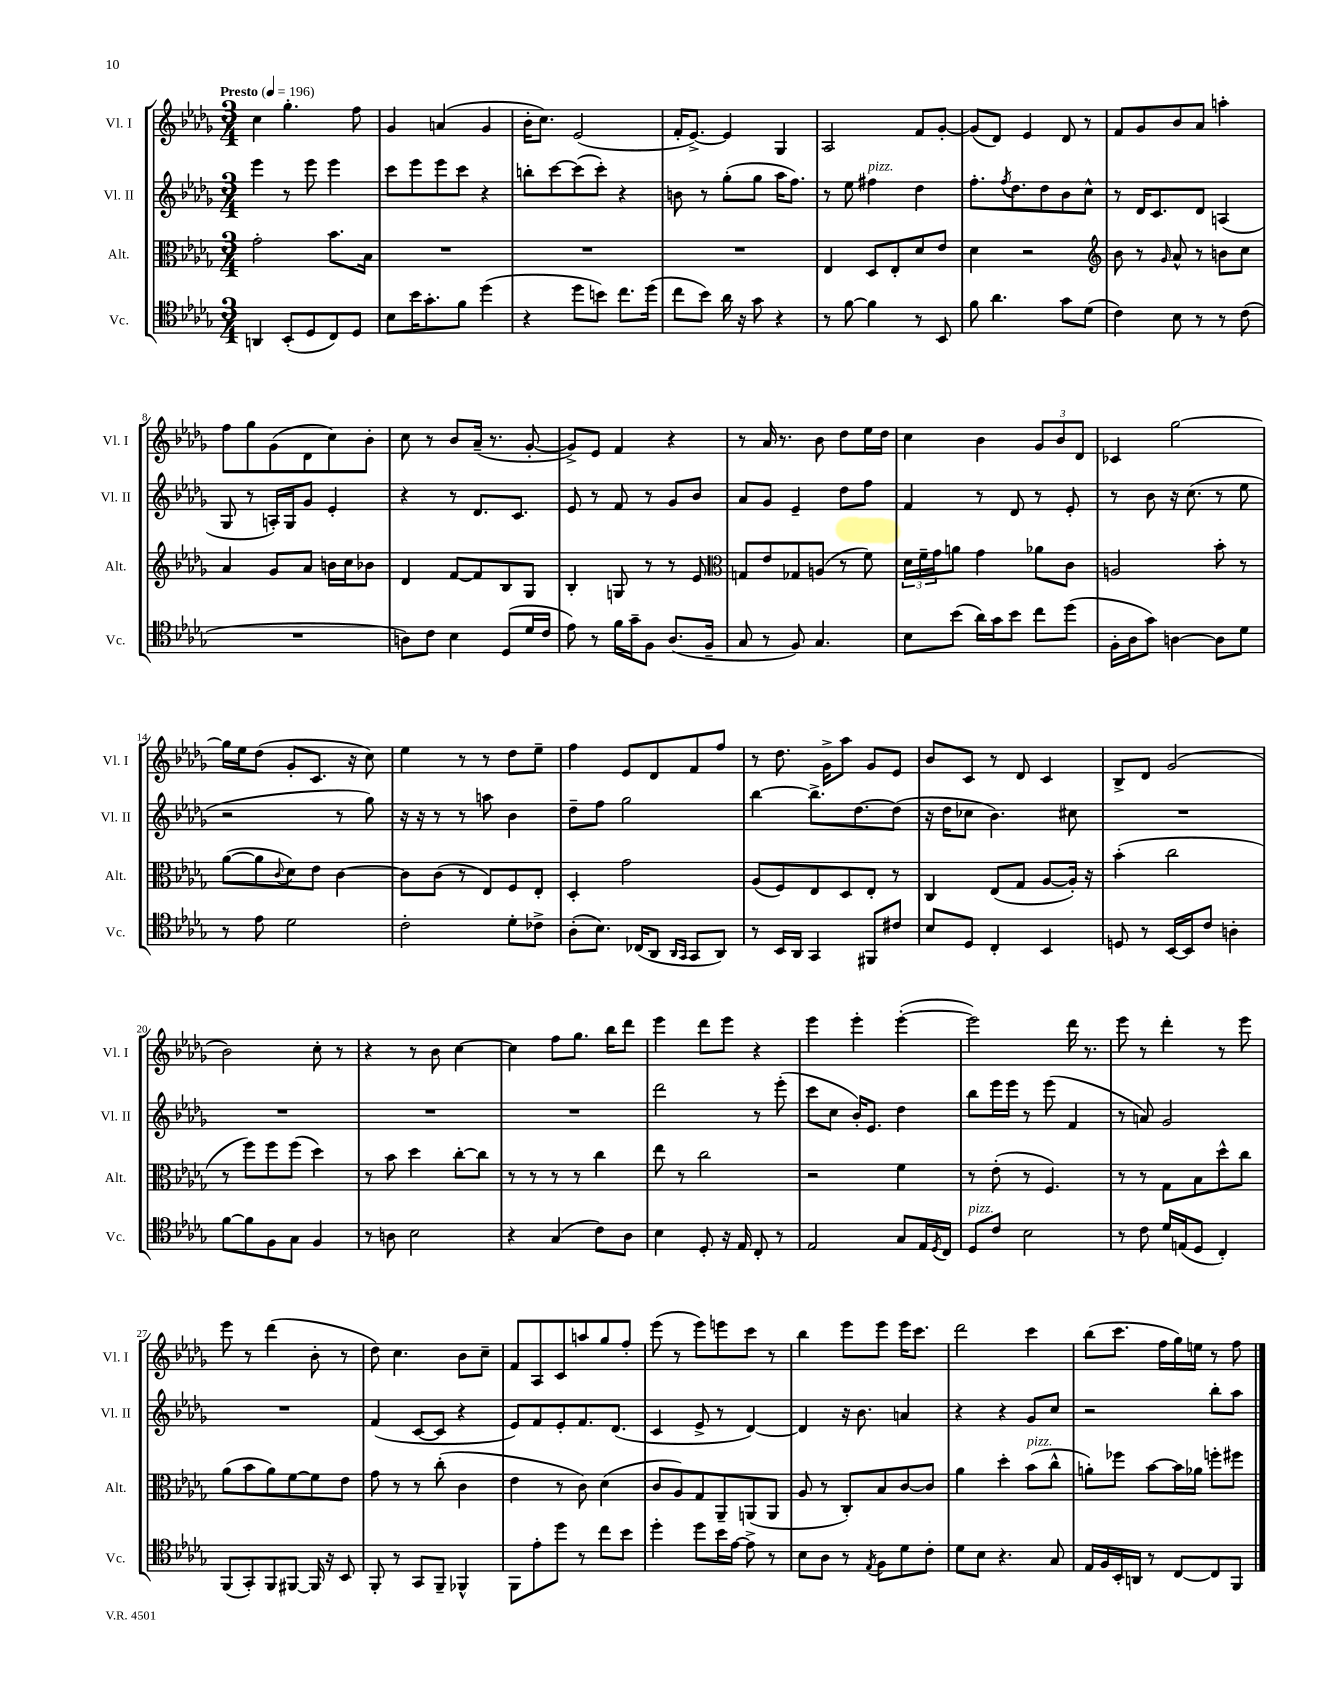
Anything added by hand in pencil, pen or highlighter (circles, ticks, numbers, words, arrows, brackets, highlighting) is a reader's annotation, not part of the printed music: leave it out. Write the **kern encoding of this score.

**kern	**kern	**kern	**kern
*staff4	*staff3	*staff2	*staff1
*clefC4	*clefC3	*clefG2	*clefG2
*k[b-e-a-d-g-]	*k[b-e-a-d-g-]	*k[b-e-a-d-g-]	*k[b-e-a-d-g-]
*M3/4	*M3/4	*M3/4	*M3/4
*MM196	*MM196	*MM196	*MM196
4AA/	2g-'\	4eee-\	4cc\
(8BB-'/L	.	8r	4.gg-'\
8D-/	.	8eee-\	.
8C/)	8.b-\L	4eee-\	.
8D-/J	.	.	8ff\
.	16B-\Jk	.	.
=	=	=	=
8B-\L	2.r	8ccc\L	4g-/
16b-\K	.	8eee-\	.
8.g-'\	.	.	.
.	.	8eee-\	(4a/
8f\J	.	8ccc\J	.
(4dd-\	.	4r	4g-/
=	=	=	=
4r	2.r	8bb'\L	16b-'\LK
.	.	.	8.cc\J)
.	.	[8ccc\	.
8dd-\L	.	(8ccc\]	(2e-/
8b\J)	.	8ccc'\J)	.
8.cc\L	.	4r	.
(16dd-\Jk	.	.	.
=	=	=	=
8cc\L	2.r	8b\	16f'/LK
.	.	.	[8.e-^/J)
8b-\J)	.	8r	.
16a-\	.	(8gg-'\L	4e-/]
16r	.	.	.
8g-\	.	8gg-\J	.
4r	.	16aa-\LK	4G-/
.	.	8.ff\J)	.
=	=	=	=
8r	4E-/	8r	2A-/
[8f\	.	8ee-\	.
4f\]	8D-/L	4ff#\	.
.	8E-'/	.	.
8r	8d-/	4dd-\	8f/L
8BB-/	8e-/J	.	[8g-'/J
=	=	=	=
8f\	4d-\	8.ff'\L	(8g-/]L
4.a-\	.	.	8d-/J)
.	.	8qff/	.
.	.	8.dd-\	.
.	2r	.	4e-/
.	.	8dd-\	.
8g-\L	.	8b-\	8d-/
(8d-\J	.	8cc^^\J	8r
=	=	=	=
*	*clefG2	*	*
4c\)	8b-\	8r	8f/L
.	8r	16d-/LK	8g-/
.	.	8.c/	.
.	16qqg-/	.	.
8B-\	8a-^^/	.	8b-/
8r	8r	8d-/J	8a-/J
8r	8b\L	(4A/	4aa'\
(8c\	8cc\J	.	.
=	=	=	=
2.r	4a-/	8G-/	8ff\L
.	.	8r	8gg-\
.	8g-/L	16A'/LL)	(8g-\
.	.	16G-/J	.
.	8a-/J	8g-/J	8d-\
.	16b\LL	4e-'/	8cc\)
.	16cc\J	.	.
.	8b-\J	.	8b-'\J
=	=	=	=
8A\L)	4d-/	4r	8cc\
8c\J	.	.	8r
4B-\	[8f/L	8r	8b-/L
.	8f/]	8.d-/L	(16a-~/Jk
.	.	.	8.r
(8D-/L	8B-/	.	.
.	.	8.c/J	.
16d-/L	8G-/J	.	[8g-'/
16c/JJ	.	.	.
=	=	=	=
8e-\)	4B-'/	8e-/	8g-^/]L)
8r	.	8r	8e-/J
16f\LL	8G/	8f/	4f/
16g-~\J	.	.	.
8F\J	8r	8r	.
(8.A-/L	8r	8g-/L	4r
.	8e-/	8b-/J	.
16F~/Jk	.	.	.
=	=	=	=
*	*clefC3	*	*
8G-/	8G/L	8a-/L	8r
8r	8e-/	8g-/J	16a-/
.	.	.	8.r
8F/)	8G-/	4e-~/	.
4.G-/	(8A/J	.	8b-\
.	8r	8dd-\L	8dd-\L
.	8f\)	8ff\J	16ee-\L
.	.	.	16dd-\JJ
=	=	=	=
8B-\L	24d-\LL	4f/	4cc\
.	24f~\	.	.
.	24g-\J	.	.
(8b-\J	8a\J	.	.
16a-\LL)	4g-\	8r	4b-\
16g-\J	.	.	.
8b-\J	.	8d-/	.
8cc\L	8a-\L	8r	12g-/L
.	.	.	12b-/
(8dd-\J	8c\J	8e-'/	.
.	.	.	12d-/J
=	=	=	=
16F'\LL	2A/	8r	4c-/
16A-\J	.	.	.
8g-\J)	.	8b-\	.
[4A\	.	16r	[2gg-\
.	.	(8.cc\	.
8A\]L	8b-'\	8r	.
8d-\J	8r	8ee-\	.
=	=	=	=
8r	([8a-\L	2r	16gg-\]LL
.	.	.	16ee-\J
8e-\	8a-\]	.	(8dd-\J
.	8qqc/	.	.
2d-\	8d-\)	.	8g-'/L
.	8e-\J	.	8.c/J
.	[4c\	8r	.
.	.	.	16r
.	.	8gg-\)	8cc\)
=	=	=	=
2c'\	8c\]L	16r	4ee-\
.	.	16r	.
.	(8c\J	8r	.
.	8r	8r	8r
.	8E-/L)	8aa\	8r
8d-'\L	8F/	4b-\	8dd-\L
8c-^\J	8E-'/J	.	8ee-~\J
=	=	=	=
(8A-'\L	4D-'/	8dd-~\L	4ff\
8.B-\J)	.	8ff\J	.
.	2g-\	2gg-\	8e-/L
(16C-/LK	.	.	.
8AA-/J	.	.	8d-/
16qqAA-/LL	.	.	.
16qqGG-/JJ	.	.	.
8GG-/L	.	.	8f/
8AA-/J)	.	.	8ff/J
=	=	=	=
8r	(8A-/L	[4bb-\	8r
16BB-/LL	8F/)	.	8.dd-\
16AA-/JJ	.	.	.
4GG-/	8E-/	8.bb-^\]L	.
.	.	.	16g-^\LK
.	8D-/	.	8aa-\J
.	.	[8.dd-\	.
8FF#/L	8E-'/J	.	8g-/L
8c#/J	8r	(8dd-\]J	8e-/J
=	=	=	=
8B-/L	4C/	16r	8b-/L
.	.	16dd-\LK	.
8D-/J	.	8cc-\J	8c/J
4C'/	(8E-/L	4.b-\)	8r
.	8G-/J	.	8d-/
4BB-/	[8A-/L	.	4c/
.	16A-'/]Jk)	8cc#\	.
.	16r	.	.
=	=	=	=
8D/	(4b-'\	2.r	8B-^/L
8r	.	.	8d-/J
[16BB-/LL	2cc\	.	(2g-/
16BB-/]J	.	.	.
8c/J	.	.	.
4A'\	.	.	.
=	=	=	=
[8f\L	8r	2.r	2b-\)
8f\]	8ff\L)	.	.
8F\	8ff\	.	.
8G-\J	(8ff\J	.	.
4F/	4dd-\)	.	8cc'\
.	.	.	8r
=	=	=	=
8r	8r	2.r	4r
8A\	8b-\	.	.
2B-\	4dd-\	.	8r
.	.	.	8b-\
.	[8cc'\L	.	[4cc\
.	8cc\]J	.	.
=	=	=	=
4r	8r	2.r	4cc\]
.	8r	.	.
(4G-/	8r	.	8ff\L
.	8r	.	8.gg-\J
8c\L)	4cc\	.	.
.	.	.	16bb-\LK
8A-\J	.	.	8ddd-\J
=	=	=	=
4B-\	8ee-\	2ddd-\	4eee-\
.	8r	.	.
8D-'/	2cc\	.	8ddd-\L
16r	.	.	8eee-\J
16E-/	.	.	.
8C'/	.	8r	4r
8r	.	(8eee-'\	.
=	=	=	=
2E-/	2r	8ccc\L	4eee-\
.	.	8cc\J	.
.	.	16b-'/LK)	4eee-'\
.	.	8.e-/J	.
8G-/L	4f\	4dd-\	([4eee-'\
16E-/L	.	.	.
8qD-/	.	.	.
16C/JJ	.	.	.
=	=	=	=
8D-/L	8r	8bb-\L	2eee-\])
8c/J	(8e-'\	16eee-\L	.
.	.	16eee-\JJ	.
2B-\	8r	8r	.
.	4.F/)	(8eee-\	.
.	.	4f/	16ddd-\
.	.	.	8.r
=	=	=	=
8r	8r	8r	8eee-\
8c\	8r	8a/)	8r
16d-/LL	8G-\L	2g-/	4ddd-'\
(16E/J	.	.	.
8D-/J	8B-\	.	.
4C'/)	8dd-^^\	.	8r
.	8cc\J	.	8eee-\
=	=	=	=
(8FF/L	(8a-\L	2.r	8eee-\
8GG-'/)	8b-\	.	8r
8FF/	8a-\)	.	(4ddd-\
[8FF#/J	[8f\	.	.
16FF#/]	8f\]	.	8b-'\
16r	.	.	.
8BB-/	8e-\J	.	8r
=	=	=	=
8FF'/	8g-\	(4f/	8dd-\)
8r	8r	.	4.cc\
8GG-/L	8r	[8c/L	.
8FF~/J	(8cc'\	8c/]J	.
4FF-^^/	4c\	4r	8b-\L
.	.	.	8cc~\J
=	=	=	=
8FF\L	4e-\	8e-/L)	8f/L
8e-'\	.	8f/	8A-/
8dd-\J	8r	8e-'/	8c/
8r	8c\)	8.f/	8aa/
8cc\L	(4d-\	.	8gg-/
.	.	(8.d-/J	.
8b-\J	.	.	8ff'/J
=	=	=	=
4dd-'\	8c/L	4c/	(8eee-\
.	8A-/)	.	8r
8dd-\L	8G-/	8e-^/	8eee-\L)
16b-\L	8AA-~/	8r	8eee\
[16e-\JJ	.	.	.
8e-^\]	(8AA/	[4d-/)	8ccc\J
8r	8AA/J	.	8r
=	=	=	=
8B-\L	8A-/	4d-/]	4bb-\
8A-\J	8r	.	.
8r	8C'/L)	16r	8eee-\L
.	.	8.b-\	.
8qE-/	.	.	.
8F\L	8B-/	.	8eee-\J
8d-\	[8c/	4a/	16eee-\LK
.	.	.	8.ccc\J
8c'\J	8c/]J	.	.
=	=	=	=
8d-\L	4a-\	4r	2ddd-\
8B-\J	.	.	.
4.r	4dd-'\	4r	.
.	(8b-\L	8g-/L	4ccc\
8G-/	8cc^^\J	8cc/J	.
=	=	=	=
16E-/LL	8a'\L)	2r	(8bb-\L
16F/	.	.	.
16BB-'/	8ff-\J	.	8.ccc\J
16AA/JJ	.	.	.
8r	[8b-\L	.	.
.	.	.	16ff\LL
[8C/L	16b-\]L	.	16gg-\)
.	16a-\JJ	.	16ee\JJ
8C/]	8ff'\L	8bb-'\L	8r
8FF/J	8ff#\J	8aa-\J	8ff\
==	==	==	==
*-	*-	*-	*-
